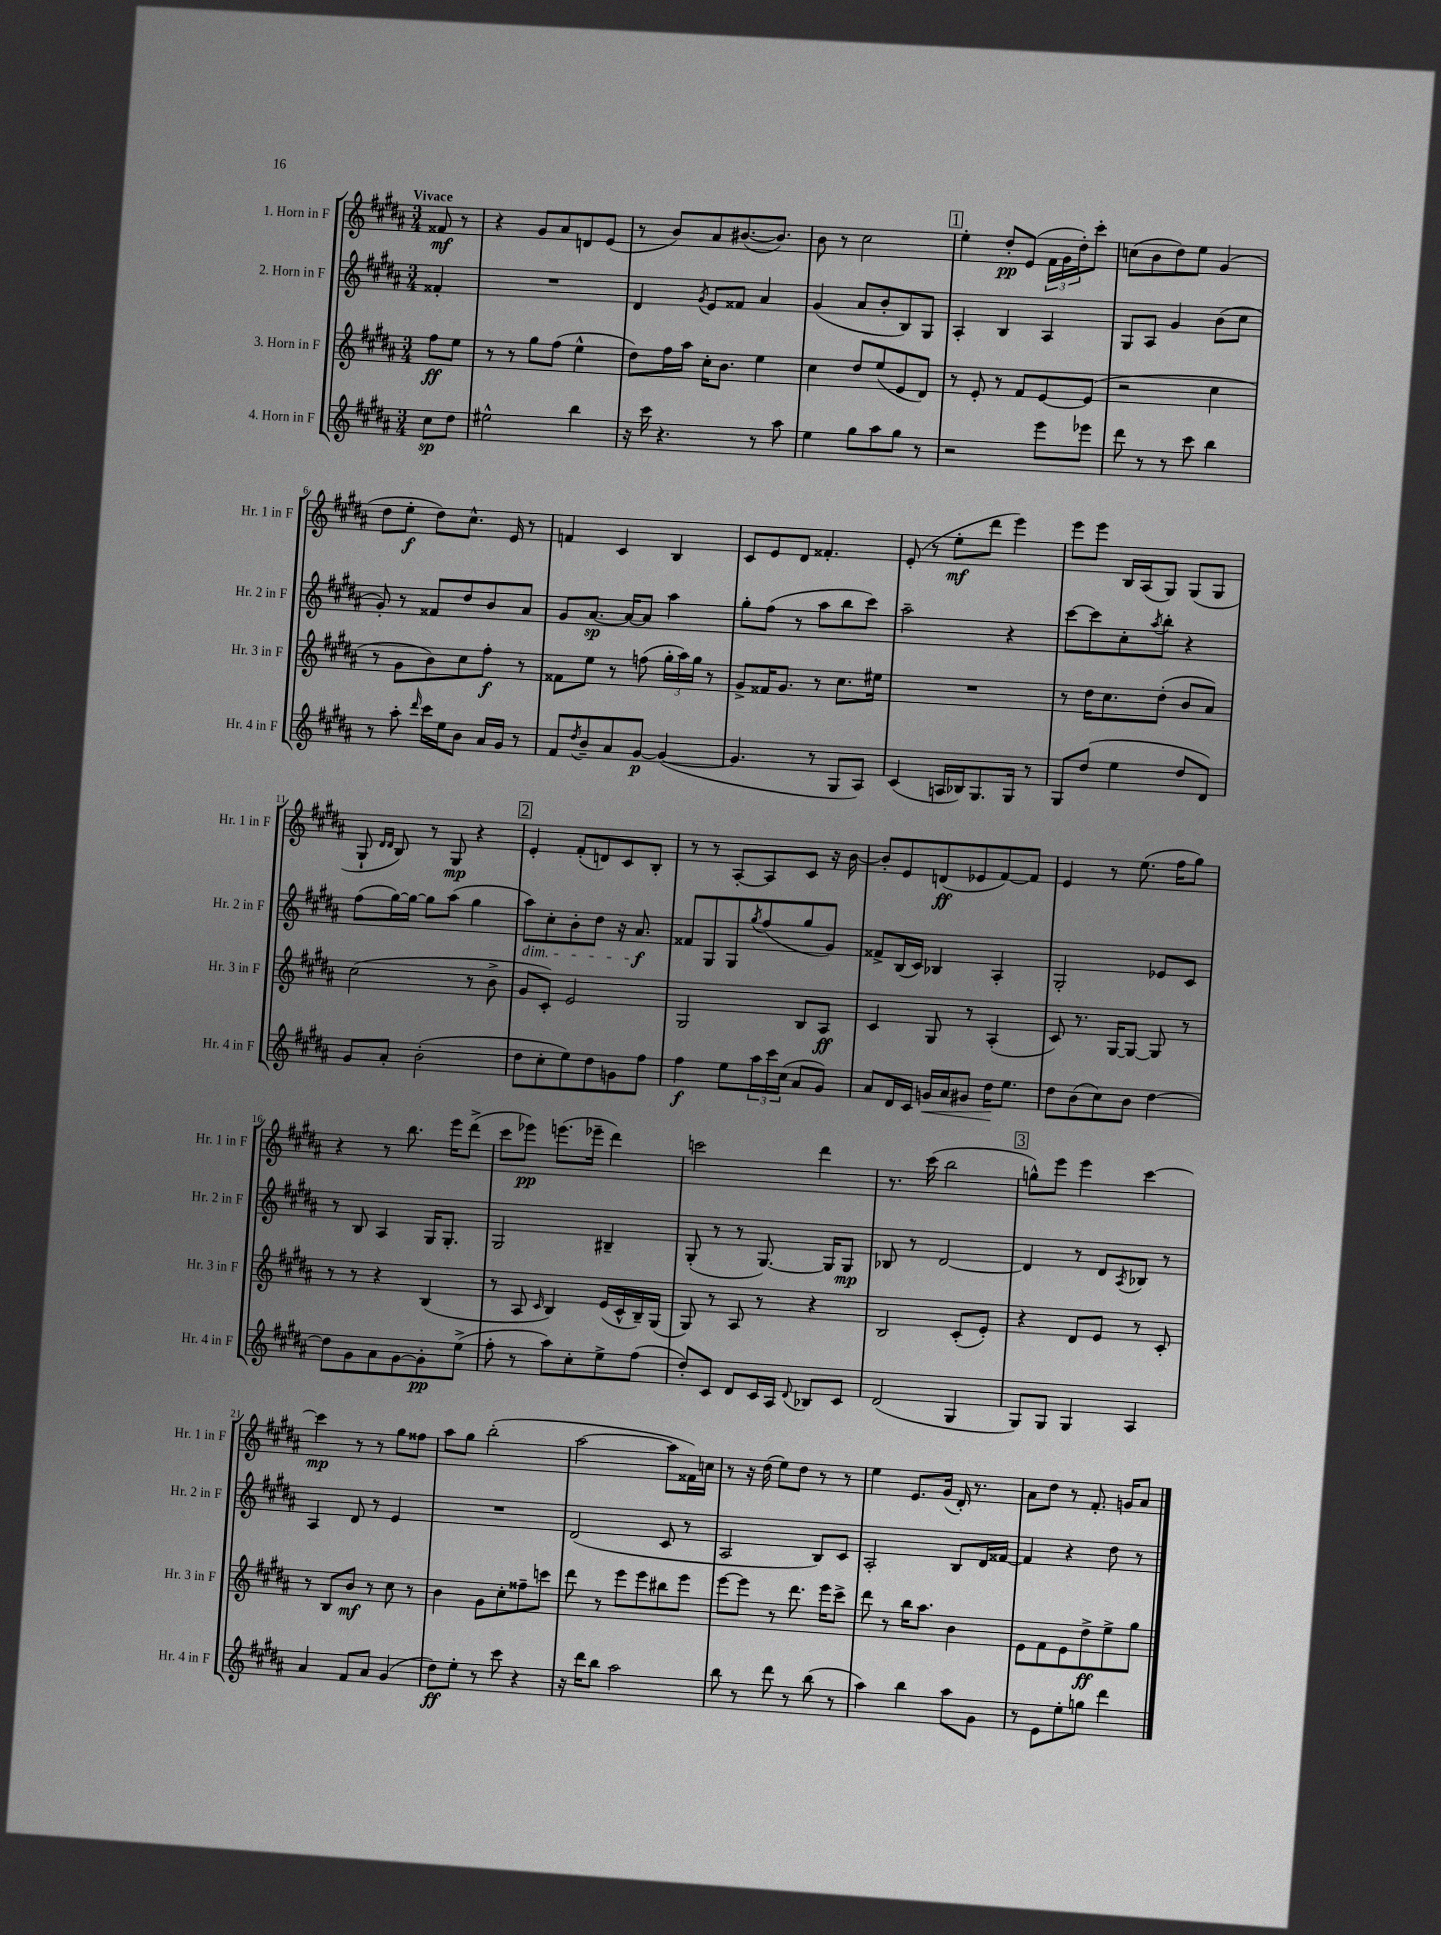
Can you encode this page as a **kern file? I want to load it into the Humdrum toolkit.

**kern	**dynam	**kern	**dynam	**kern	**dynam	**kern	**dynam
*part4	*part4	*part3	*part3	*part2	*part2	*part1	*part1
*staff4	*staff4	*staff3	*staff3	*staff2	*staff2	*staff1	*staff1
*I"4. Horn in F	*	*I"3. Horn in F	*	*I"2. Horn in F	*	*I"1. Horn in F	*
*I'Hr. 4 in F	*	*I'Hr. 3 in F	*	*I'Hr. 2 in F	*	*I'Hr. 1 in F	*
*clefG2	*	*clefG2	*	*clefG2	*	*clefG2	*
*k[f#c#g#d#a#]	*	*k[f#c#g#d#a#]	*	*k[f#c#g#d#a#]	*	*k[f#c#g#d#a#]	*
*M3/4	*	*M3/4	*	*M3/4	*	*M3/4	*
=	=	=	=	=	=	=	=
!	!	!	!	!	!	!LO:TX:a:B:t=Vivace	!
8cc#\L	sp	8ff#\L	ff	4f##X'/	.	8f##X/	mf
8dd#\J	.	8ee\J	.	.	.	8r	.
=1	=1	=1	=1	=1	=1	=1	=1
2ee#X^^\	.	8r	.	2.r	.	4r	.
.	.	8r	.	.	.	.	.
.	.	8gg#\L	.	.	.	8g#/L	.
.	.	(8ff#\J	.	.	.	8a#/	.
4bb\	.	4ee^^\	.	.	.	8dn/	.
.	.	.	.	.	.	(8e/J	.
=2	=2	=2	=2	=2	=2	=2	=2
16r	.	8dd#\L)	.	4d#/	.	8r	.
16ccc#\	.	.	.	.	.	.	.
4.r	.	16ff#\L	.	.	.	8b/L)	.
.	.	16aa#\JJ	.	.	.	.	.
.	.	.	.	8qg#/	.	.	.
.	.	16cc#'\KL	.	8e/L	.	8a#/	.
.	.	8.b\J	.	.	.	.	.
.	.	.	.	8f##X/J	.	([8.b#X/	.
8r	.	4ee\	.	4a#/	.	.	.
.	.	.	.	.	.	8.b#/J])	.
8aa#\	.	.	.	.	.	.	.
=3	=3	=3	=3	=3	=3	=3	=3
4ee\	.	4cc#\	.	(4g#/	.	8b\	.
.	.	.	.	.	.	8r	.
8gg#\L	.	8dd#/L	.	8a#/L	.	2cc#\	.
8aa#\	.	(8ee/	.	8b'/	.	.	.
8gg#\J	.	8e/	.	8B/)	.	.	.
8r	.	8d#/J)	.	8G#/J	.	.	.
!!LO:REH:place=s1:t=1
=4	=4	=4	=4	=4	=4	=4	=4
2r	.	8r	.	4A#'/	.	4ee'\	.
.	.	8e'/	.	.	.	.	.
.	.	8r	.	4B/	.	8dd#'/L	pp
.	.	8f#/L	.	.	.	(8e/J	.
8eee\L	.	[8e/	.	4A#/	.	24f#\LL	.
.	.	.	.	.	.	24g#\	.
.	.	.	.	.	.	24dd#'\J)	.
8eee-X\J	.	(8e/J]	.	.	.	8ccc#'\J	.
=5	=5	=5	=5	=5	=5	=5	=5
8ddd#\	.	2r	.	8G#/L	.	(8ccn\L	.
8r	.	.	.	8A#/J	.	8b\	.
8r	.	.	.	4g#/	.	8dd#\)	.
8ccc#\	.	.	.	.	.	8ee\J	.
4bb\	.	4cc#\	.	(8b\L	.	(4g#/	.
.	.	.	.	8cc#\J	.	.	.
!!LO:LB:g=z
=6	=6	=6	=6	=6	=6	=6	=6
8r	.	8r	.	8g#'/)	.	8dd#\L	.
8aa#'\	.	8g#\L	.	8r	.	8ee'\J	f
16qqddd#/	.	.	.	.	.	.	.
16ccc#\LL	.	8b\)	.	8f##X/L	.	8dd#\L)	.
16ee\J	.	.	.	.	.	.	.
8b\J	.	8cc#\	.	8dd#/	.	8.cc#^^\J	.
16a#/LL	.	8ff#'\J	f	8b/	.	.	.
16g#/JJ	.	.	.	.	.	16e/	.
8r	.	8r	.	8a#/J	.	8r	.
=7	=7	=7	=7	=7	=7	=7	=7
8f#/L	.	8f##X\L	.	8g#/L	.	4fn/	.
8qdd#/	.	.	.	.	.	.	.
8b~/	.	8ee\J	.	[8.a#/J	sp	.	.
8a#/	.	8r	.	.	.	4c#/	.
.	.	.	.	16a#/KL_	.	.	.
[8g#/J	p	(8ffn\	.	8a#/J]	.	.	.
(4g#/_	.	24gg#'\LL	.	4aa#\	.	4B/	.
.	.	24aa#\)	.	.	.	.	.
.	.	24gg#\JJ	.	.	.	.	.
.	.	8r	.	.	.	.	.
=8	=8	=8	=8	=8	=8	=8	=8
4.g#/]	.	8g#^/L	.	8gg#'\L	.	8c#/L	.
.	.	16f##X/K	.	(8ff#\J	.	8e/	.
.	.	8.g#/J	.	.	.	.	.
.	.	.	.	8r	.	8d#/J	.
8r	.	8r	.	8aa#\L	.	4.f##X'/	.
8G#/L	.	8.cc#\L	.	8bb\	.	.	.
8A#/J)	.	.	.	8ccc#\J)	.	.	.
.	.	16ee#X\Jk	.	.	.	.	.
=9	=9	=9	=9	=9	=9	=9	=9
(4c#/	.	2.r	.	2aa#~\	.	(8e'/	.
.	.	.	.	.	.	8r	.
16An/LL	.	.	.	.	.	8ee'\L	mf
16B-X/J)	.	.	.	.	.	.	.
8.G#/	.	.	.	.	.	8ddd#\J	.
.	.	.	.	4r	.	4eee\)	.
16G#/Jk	.	.	.	.	.	.	.
8r	.	.	.	.	.	.	.
=10	=10	=10	=10	=10	=10	=10	=10
8G#/L	.	8r	.	[8ccc#\L	.	8eee\L	.
(8dd#/J	.	16dd#\KL	.	8ccc#\]	.	8eee\J	.
.	.	8.cc#\	.	.	.	.	.
4ee\	.	.	.	8cc#'\	.	16B/LL	.
.	.	.	.	.	.	(16A#/J	.
.	.	.	.	8qaa#/	.	.	.
.	.	(8dd#'\J	.	8bb'\J	.	8G#/J)	.
8dd#/L	.	8b/L	.	4r	.	(8G#/L	.
8d#/J)	.	8a#/J)	.	.	.	8G#/J	.
!!LO:LB:g=z
=11	=11	=11	=11	=11	=11	=11	=11
8g#/L	.	(2cc#\	.	(8ff#\L	.	8G#`/	.
.	.	.	.	.	.	16qqd#/LL	.
.	.	.	.	.	.	16qqd#/JJ	.
8a#'/J	.	.	.	[16gg#\L)	.	8B/)	.
.	.	.	.	16gg#\JJ_	.	.	.
(2b'\	.	.	.	8gg#\L]	.	8r	.
.	.	.	.	(8aa#\J	.	8G#/	mp
.	.	8r	.	4gg#\	.	4r	.
.	.	8b^\	.	.	.	.	.
!!LO:REH:place=s1:t=2
=12	=12	=12	=12	=12	=12	=12	=12
!	!	!	!	!LO:TX:b:i:t=dim.	!	!	!
8dd#\L	.	8g#/L	.	8aa#\L)	.	4e'/	.
8cc#'\	.	8c#'/J)	.	8cc#'\	.	.	.
8ee\)	.	2e/	.	8b'\	.	(8f#'/L	.
8dd#\	.	.	.	8dd#\J	.	8dn/)	.
8gn\	.	.	.	16r	.	8c#/	.
.	.	.	.	8.a#/	f	.	.
8ff#\J	.	.	.	.	.	8B'/J	.
=13	=13	=13	=13	=13	=13	=13	=13
4ff#\	f	2G#/	.	8f##X/L	.	8r	.
.	.	.	.	8G#/	.	8r	.
8ee\L	.	.	.	8G#/	.	[8A#'/L	.
.	.	.	.	8qgg#/	.	.	.
24aa#\L	.	.	.	(8ff#/	.	8A#/]	.
24ccc#\	.	.	.	.	.	.	.
(24cc#\JJ	.	.	.	.	.	.	.
8a#/L	.	8B/L	.	8gg#/	.	8c#/J	.
8g#/J)	.	8A#/J	ff	8g#/J)	.	16r	.
.	.	.	.	.	.	[16b\	.
=14	=14	=14	=14	=14	=14	=14	=14
8a#/L	.	4c#/	.	8f##X^/L	.	8b'/L]	.
16d#/L	.	.	.	(16B/L	.	8e/	.
16c#/JJ	.	.	.	16c#/JJ)	.	.	.
!	!LO:HP:b	!	!	!	!	!	!
16gn/LL	<	8G#/	.	4B-X/	.	(8dn/	ff
16a#/J	.	.	.	.	.	.	.
8g#X/J	.	8r	.	.	.	8e-X/	.
16dd#\KL	.	(4A#'/	.	4A#'/	.	[8f#/)	.
8.ee\J	[	.	.	.	.	.	.
.	.	.	.	.	.	8f#/J]	.
=15	=15	=15	=15	=15	=15	=15	=15
8dd#\L	.	8c#/)	.	2G#'/	.	4e/	.
(8b\	.	8.r	.	.	.	.	.
8cc#\)	.	.	.	.	.	8r	.
.	.	[16G#/KL	.	.	.	.	.
8b\J	.	8G#/J_	.	.	.	(8.ee\	.
[4dd#\	.	8G#/]	.	8e-X/L	.	.	.
.	.	.	.	.	.	16ff#\KL	.
.	.	8r	.	8c#/J	.	8gg#\J)	.
!!LO:LB:g=z
=16	=16	=16	=16	=16	=16	=16	=16
8dd#\L]	.	8r	.	8r	.	4r	.
8g#\	.	8r	.	8B/	.	.	.
8a#\	.	4r	.	4A#/	.	8r	.
[8g#\	.	.	.	.	.	8.bb\	.
8g#'\]	pp	(4B/	.	16G#/KL	.	.	.
.	.	.	.	8.G#'/J	.	16eee\KL	.
(8ee^\J	.	.	.	.	.	(8ddd#^\J	.
=17	=17	=17	=17	=17	=17	=17	=17
8ff#'\	.	8r	.	2G#/	.	8ccc#\L	.
8r	.	8A#/	.	.	.	8eee-X\J)	pp
.	.	16qqc#/	.	.	.	.	.
8aa#\L)	.	4B/)	.	.	.	(8.eeen\L	.
8cc#'\	.	.	.	.	.	.	.
.	.	.	.	.	.	16eee-X~\Jk	.
8ee^\	.	(16e/LL	.	4B#X~/	.	4ddd#\)	.
.	.	16c#^^/	.	.	.	.	.
(8ff#\J	.	16B~/)	.	.	.	.	.
.	.	(16G#/JJ	.	.	.	.	.
=18	=18	=18	=18	=18	=18	=18	=18
8dd#'/L)	.	8G#/)	.	(8G#'/	.	2cccn\	.
8c#/J	.	8r	.	8r	.	.	.
8d#/L	.	8A#/	.	8r	.	.	.
16c#/L	.	8r	.	[8.G#/)	.	.	.
16A#/JJ	.	.	.	.	.	.	.
8qqd#/	.	.	.	.	.	.	.
8B-X/L	.	4r	.	.	.	4ddd#\	.
.	.	.	.	16G#/KL]	.	.	.
8c#/J	.	.	.	8G#/J	mp	.	.
=19	=19	=19	=19	=19	=19	=19	=19
(2d#/	.	2B/	.	8B-X/	.	8.r	.
.	.	.	.	8r	.	.	.
.	.	.	.	.	.	(16ccc#\	.
.	.	.	.	[2d#/	.	2bb\	.
4G#/	.	(8c#'/L	.	.	.	.	.
.	.	8e'/J)	.	.	.	.	.
!!LO:REH:place=s1:t=3
=20	=20	=20	=20	=20	=20	=20	=20
8G#/L)	.	4r	.	4d#/]	.	8ggn^^\L)	.
8G#/J	.	.	.	.	.	8eee\J	.
4G#/	.	8d#/L	.	8r	.	4eee\	.
.	.	8e/J	.	8d#/L	.	.	.
.	.	.	.	8qA#/	.	.	.
4A#/	.	8r	.	8B-X/J	.	[4ccc#\	.
.	.	8c#'/	.	8r	.	.	.
!!LO:LB:g=z
=21	=21	=21	=21	=21	=21	=21	=21
4a#/	.	8r	.	4A#/	.	4ccc#\]	mp
.	.	8B/L	.	.	.	.	.
8f#/L	.	8b/J	mf	8d#/	.	8r	.
8a#/J	.	8r	.	8r	.	8r	.
(4g#/	.	8cc#\	.	4e/	.	8gg#\L	.
.	.	8r	.	.	.	8ff##X\J	.
=22	=22	=22	=22	=22	=22	=22	=22
8dd#\L)	ff	4b\	.	2.r	.	8aa#\L	.
8ee'\J	.	.	.	.	.	8gg#\J	.
8r	.	8g#\L	.	.	.	(2bb'\	.
8ccc#\	.	8cc#'\	.	.	.	.	.
4r	.	8ff##X~\	.	.	.	.	.
.	.	8cccn\J	.	.	.	.	.
=23	=23	=23	=23	=23	=23	=23	=23
16r	.	8ddd#\	.	(2d#/	.	[2aa#\	.
16ddd#\KL	.	.	.	.	.	.	.
8bb\J	.	8r	.	.	.	.	.
2aa#\	.	8eee\L	.	.	.	.	.
.	.	8eee\	.	.	.	.	.
.	.	8bb#X\	.	8c#/	.	8aa#\L]	.
.	.	8eee\J	.	8r	.	16f##X\L)	.
.	.	.	.	.	.	16ccn\JJ	.
=24	=24	=24	=24	=24	=24	=24	=24
8bb\	.	[8eee\L	.	2A#/	.	8r	.
8r	.	8eee\J]	.	.	.	16r	.
.	.	.	.	.	.	(16dd#\	.
8ddd#\	.	8r	.	.	.	8ee\L)	.
8r	.	8.ddd#\	.	.	.	8dd#\J	.
(8bb\	.	.	.	8B/L)	.	8r	.
.	.	16eee\KL	.	.	.	.	.
8r	.	8ccc#^\J	.	8c#/J	.	8r	.
=25	=25	=25	=25	=25	=25	=25	=25
4aa#\)	.	8ddd#\	.	2A#'/	.	4ee\	.
.	.	8r	.	.	.	.	.
4bb\	.	16bb\KL	.	.	.	8.e/L	.
.	.	8.aa#\J	.	.	.	.	.
.	.	.	.	.	.	(16g#/Jk	.
8aa#\L	.	4b\	.	8B/L	.	16d#'/)	.
.	.	.	.	.	.	8.r	.
8g#\J	.	.	.	16d#/L	.	.	.
.	.	.	.	[16f##X/JJ	.	.	.
=26	=26	=26	=26	=26	=26	=26	=26
8r	.	8e\L	.	4f##/]	.	8a#\L	.
8e\L	.	8f#\	.	.	.	8dd#\J	.
8ee'\	.	8e\	.	4r	.	8r	.
8ggn\J	.	8dd#^\	ff	.	.	8.f#'/	.
4ddd#\	.	8ee^\	.	8dd#\	.	.	.
.	.	.	.	.	.	16gn/KL	.
.	.	8gg#\J	.	8r	.	8a#/J	.
==	==	==	==	==	==	==	==
*-	*-	*-	*-	*-	*-	*-	*-
